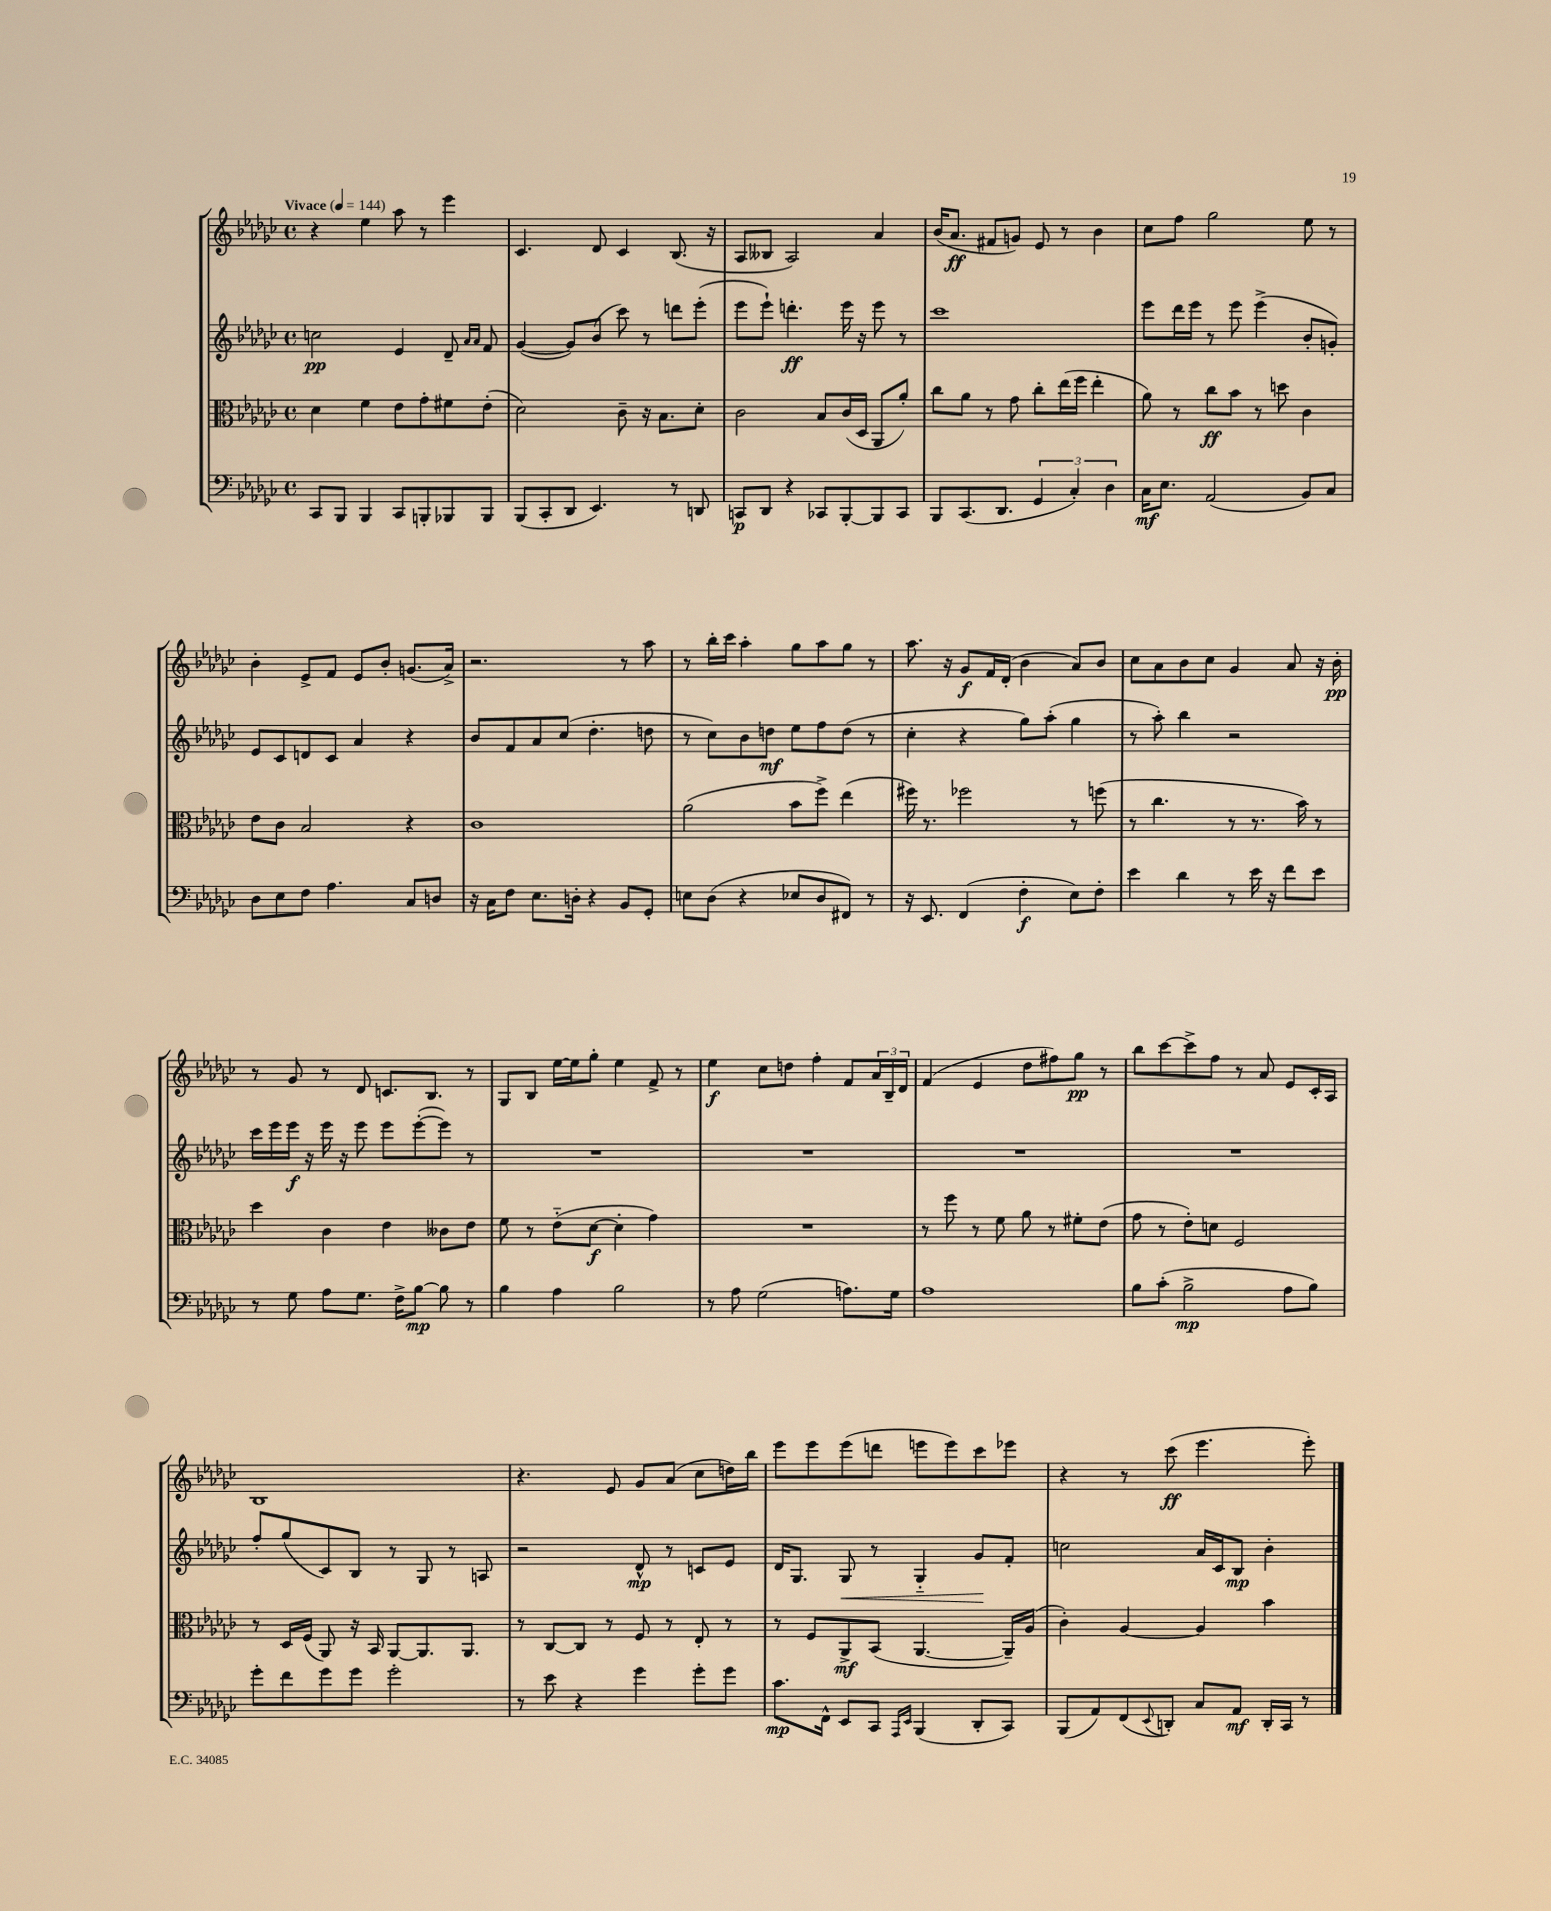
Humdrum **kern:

**kern	**kern	**kern	**kern
*staff4	*staff3	*staff2	*staff1
*clefF4	*clefC3	*clefG2	*clefG2
*k[b-e-a-d-g-c-]	*k[b-e-a-d-g-c-]	*k[b-e-a-d-g-c-]	*k[b-e-a-d-g-c-]
*M4/4	*M4/4	*M4/4	*M4/4
*met(c)	*met(c)	*met(c)	*met(c)
*MM144	*MM144	*MM144	*MM144
8CC-	4d-	2cc	4r
8BBB-	.	.	.
4BBB-	4f	.	4ee-
8CC-	8e-	4e-	8aa-
8BBB'	8g-'	.	8r
8BBB-	8f#	8d-~	4eee-
.	.	16qqa-	.
.	.	16qqa-	.
8BBB-	(8e-'	8f	.
=	=	=	=
(8BBB-	2d-)	([4g-	4.c-
8CC-'	.	.	.
8DD-	.	8g-])	.
4.EE-)	.	(8b-	8d-
.	8c-~	8ccc-)	4c-
.	16r	8r	.
.	8.B-	.	.
8r	.	8ddd	(8.B-
8DD	8d-'	(8eee-'	.
.	.	.	16r
=	=	=	=
8CC	2c-	8eee-	8A-
8DD-	.	8eee-`)	8B--
4r	.	4.ddd'	2A-)
8CC-	8B-	.	.
[8BBB-'	(16c-	16eee-	.
.	16D-	16r	.
8BBB-]	8AA-	8eee-	4a-
8CC-	8a-')	8r	.
=	=	=	=
8BBB-	8cc-	1ccc-	(16b-
.	.	.	8.a-
(8.CC-	8a-	.	.
.	8r	.	8f#
8.DD-	.	.	.
.	8g-	.	8g)
6GG-	8cc-'	.	8e-
.	(16ee-	.	8r
6C-')	.	.	.
.	16ff	.	.
.	4ee-'	.	4b-
6D-	.	.	.
=	=	=	=
16C-	8a-)	8eee-	8cc-
8.E-	.	.	.
.	8r	16ddd-	8ff
.	.	16eee-	.
(2AA-	8cc-	8r	2gg-
.	8b-	8eee-	.
.	8r	(4eee-^	.
.	8dd	.	.
8BB-)	4c-	8b-'	8ee-
8C-	.	8g')	8r
=	=	=	=
8D-	8e-	8e-	4b-'
8E-	8c-	8c-	.
8F	2B-	8d	8e-^
4.A-	.	8c-	8f
.	.	4a-	8e-
.	.	.	8b-'
8C-	4r	4r	(8.g
8D	.	.	.
.	.	.	16a-^)
=	=	=	=
16r	1c-	8b-	2.r
16C-	.	.	.
8F	.	8f	.
8.E-	.	8a-	.
.	.	(8cc-	.
16D'	.	.	.
4r	.	4.dd-'	.
8BB-	.	.	8r
8GG-'	.	8dd	8aa-
=	=	=	=
8E	(2a-	8r	8r
(8D-	.	8cc-)	16bb-'
.	.	.	16ccc-
4r	.	8b-	4aa-'
.	.	8dd	.
8E-	8b-	8ee-	8gg-
8D-	8ff^)	8ff	8aa-
8FF#)	(4ee-	(8dd	8gg-
8r	.	8r	8r
=	=	=	=
16r	16ff#)	4cc-'	8.aa-
8.EE-	8.r	.	.
.	.	.	16r
(4FF	2ff-	4r	8g-
.	.	.	16f
.	.	.	(16d-'
4F'	.	8gg-)	4b-
.	.	(8aa-'	.
8E-)	8r	4gg-	8a-)
8F'	(8ff	.	8b-
=	=	=	=
4e-	8r	8r	8cc-
.	4.cc-	8aa-')	8a-
4d-	.	4bb-	8b-
.	.	.	8cc-
8r	8r	2r	4g-
16e-	8.r	.	.
16r	.	.	.
8f	.	.	8a-
.	16b-)	.	.
8e-	8r	.	16r
.	.	.	16b-'
=	=	=	=
8r	4dd-	16ccc-	8r
.	.	16eee-	.
8G-	.	16eee-	8g-
.	.	16r	.
8A-	4c-	16eee-	8r
.	.	16r	.
8.G-	.	8eee-	8d-
.	4e-	8eee-	8.c
16F^	.	.	.
[8B-	.	([8eee-'	.
.	.	.	8.B-
8B-]	8c--	8eee-])	.
8r	8e-	8r	8r
=	=	=	=
4B-	8f	1r	8G-
.	8r	.	8B-
4A-	(8e-'~	.	[16ee-
.	.	.	16ee-]
.	[8d-	.	8gg-'
2B-	4d-']	.	4ee-
.	4g-)	.	8f^
.	.	.	8r
=	=	=	=
8r	1r	1r	4ee-
8A-	.	.	.
(2G-	.	.	8cc-
.	.	.	8dd
.	.	.	4ff'
8.A)	.	.	8f
.	.	.	24a-
.	.	.	24B-~
16G-	.	.	.
.	.	.	24d-
=	=	=	=
1A-	8r	1r	(4f
.	8ff	.	.
.	8r	.	4e-
.	8f	.	.
.	8a-	.	8dd-
.	8r	.	8ff#)
.	8f#'	.	8gg-
.	(8e-	.	8r
=	=	=	=
8B-	8g-	1r	8bb-
(8c-'	8r	.	[8ccc-
2B-^	8e-')	.	8ccc-^]
.	8d	.	8ff
.	2F	.	8r
.	.	.	8a-
8A-	.	.	8e-
8B-)	.	.	16c-'
.	.	.	16A-
=	=	=	=
8g-'	8r	8ff'	1B-
8f	16D-	(8gg-	.
.	(16F	.	.
8g-	8AA-)	8c-)	.
8g-	16r	8B-	.
.	16BB-	.	.
2g-'	[8AA-	8r	.
.	8.AA-]	8G-	.
.	.	8r	.
.	8.AA-	.	.
.	.	8A	.
=	=	=	=
8r	8r	2r	4.r
8e-	[8C-	.	.
4r	8C-]	.	.
.	8r	.	8e-
4g-	8F	8d-^^	8g-
.	8r	8r	(8a-
8g-'	8E-'	8c	8cc-
8g-	8r	8e-	16dd)
.	.	.	16bb-
=	=	=	=
8.c-	8r	16d-	8eee-
.	.	8.G-	.
.	8F	.	8eee-
16FF^^	.	.	.
8EE-	8AA-^	8G-	(8eee-
8CC-	(8BB-	8r	8ddd
16qqAAA-	.	.	.
16qqEE-	.	.	.
(4BBB-	[4.AA-	4G-'~	8eee
.	.	.	8eee)
8DD-'	.	8g-	8ccc-
8CC-)	16AA-~])	8f'	8eee-
.	(16A-	.	.
=	=	=	=
(8BBB-	4c-')	2cc	4r
8AA-)	.	.	.
(8FF	[4A-	.	8r
8qqEE-	.	.	.
8DD')	.	.	(8ccc-
8C-	4A-]	16a-	4.eee-
.	.	16c-	.
8AA-	.	8B-	.
16DD'	4b-	4b-'	.
16CC-	.	.	.
8r	.	.	8eee-')
==	==	==	==
*-	*-	*-	*-
